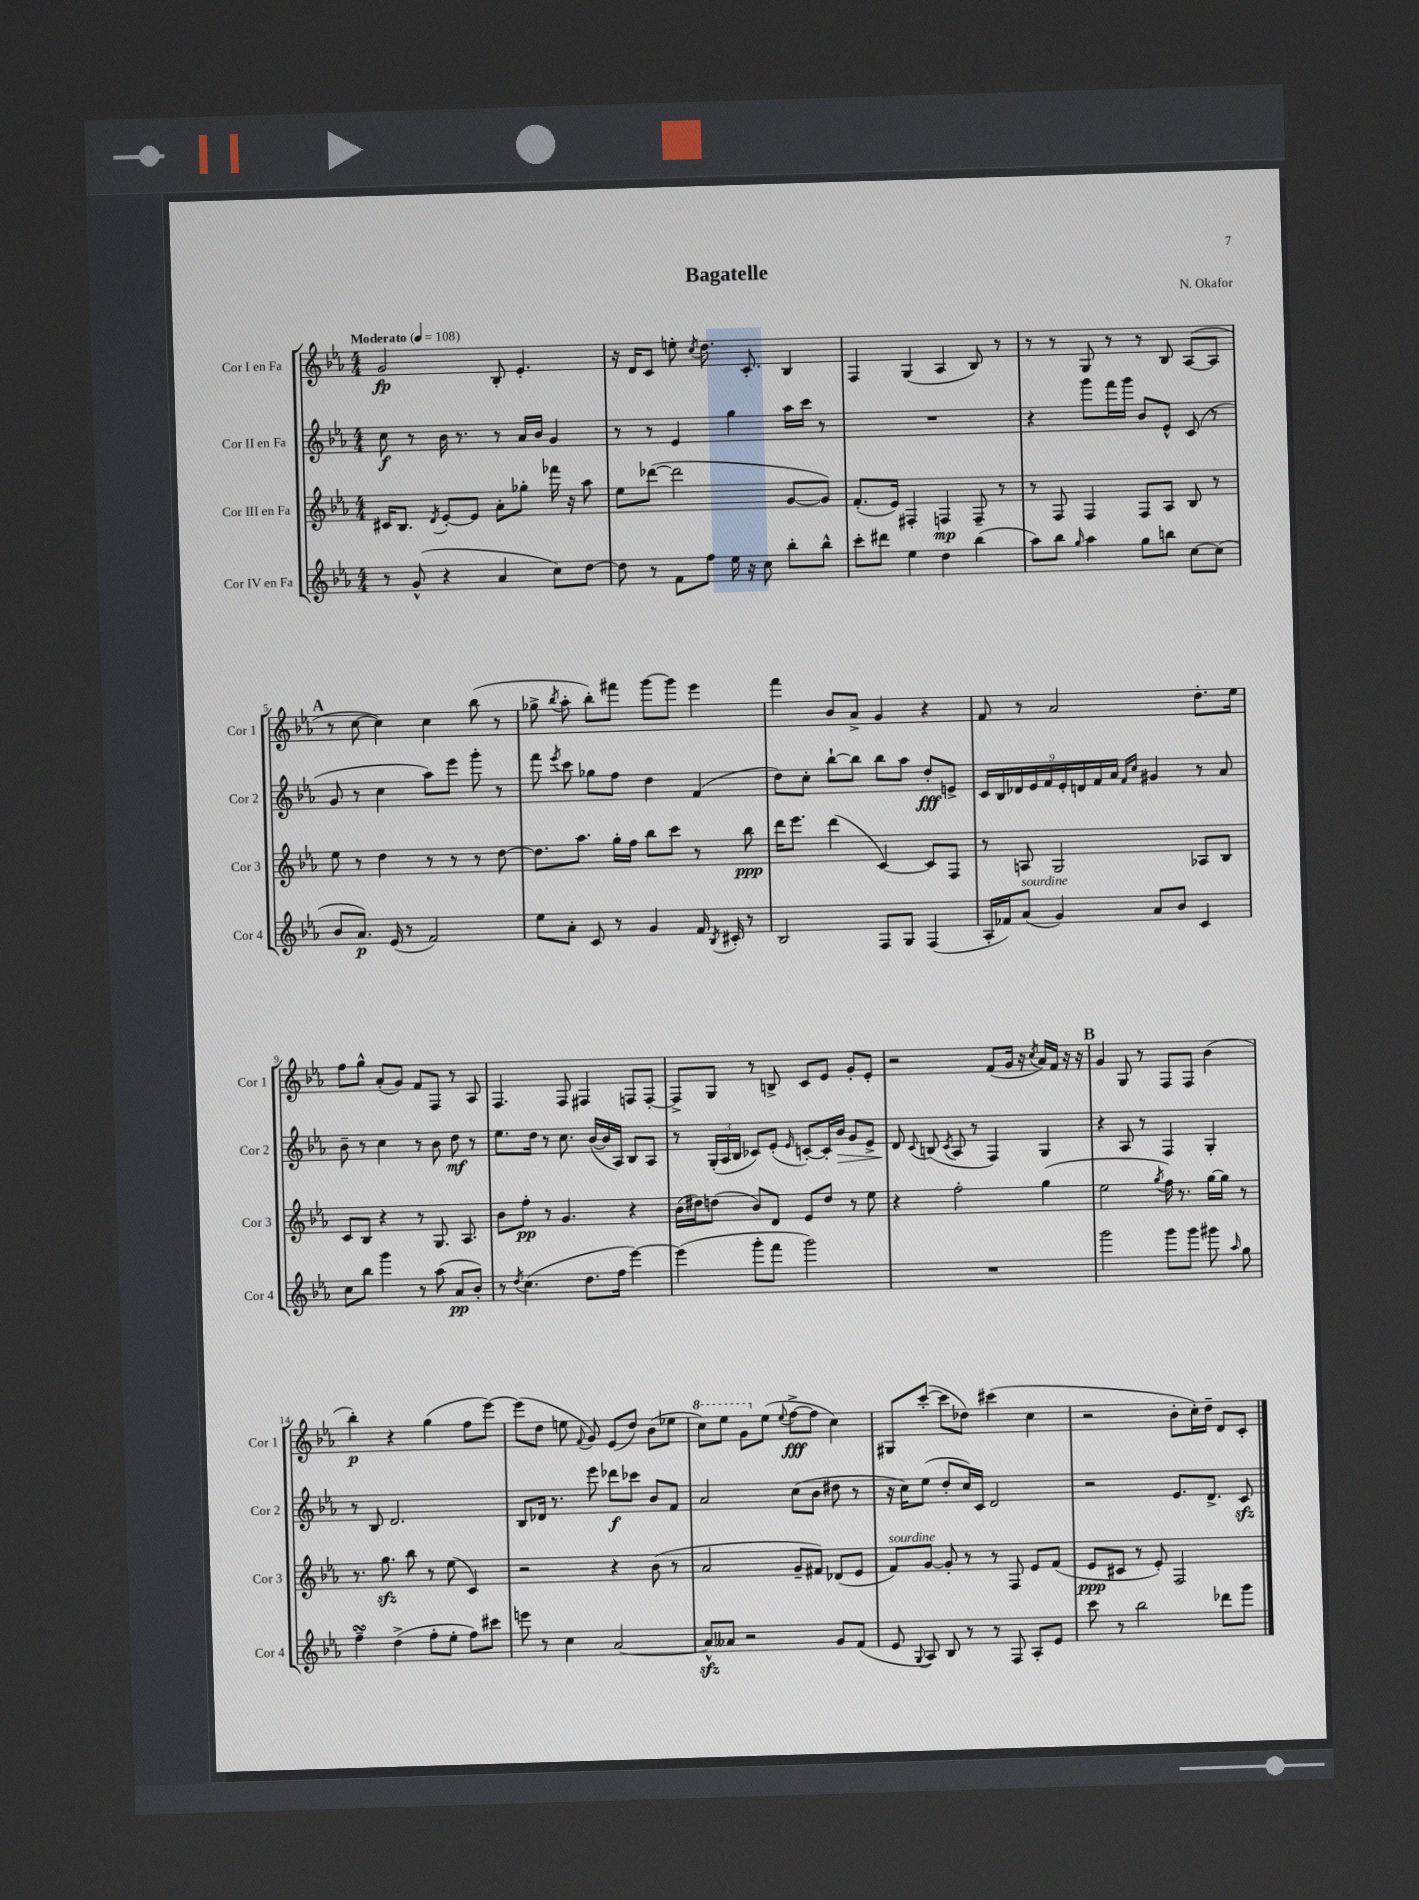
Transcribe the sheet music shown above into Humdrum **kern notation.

**kern	**dynam	**kern	**dynam	**kern	**dynam	**kern	**dynam
*part4	*part4	*part3	*part3	*part2	*part2	*part1	*part1
*staff4	*staff4	*staff3	*staff3	*staff2	*staff2	*staff1	*staff1
*I"Cor IV en Fa	*	*I"Cor III en Fa	*	*I"Cor II en Fa	*	*I"Cor I en Fa	*
*I'Cor 4	*	*I'Cor 3	*	*I'Cor 2	*	*I'Cor 1	*
*clefG2	*	*clefG2	*	*clefG2	*	*clefG2	*
*k[b-e-a-]	*	*k[b-e-a-]	*	*k[b-e-a-]	*	*k[b-e-a-]	*
*M4/4	*	*M4/4	*	*M4/4	*	*M4/4	*
*MM108	*	*MM108	*	*MM108	*	*MM108	*
=1	=1	=1	=1	=1	=1	=1	=1
!	!	!	!	!	!	!LO:TX:a:B:t=Moderato	!
8r	.	16c#X/KL	.	8cc\	f	2g/	fp
.	.	8.B-/J	.	.	.	.	.
(8g^^/	.	.	.	8r	.	.	.
.	.	8qd/	.	.	.	.	.
4r	.	[8e-'/L	.	16b-\	.	.	.
.	.	.	.	8.r	.	.	.
.	.	8e-/J]	.	.	.	.	.
4a-/	.	8a-'\L	.	8r	.	8B-'/	.
.	.	8gg-X'\J	.	16a-/LL	.	4.e-'/	.
.	.	.	.	16b-/JJ	.	.	.
8cc\L)	.	16fff-X\	.	4g/	.	.	.
.	.	16r	.	.	.	.	.
[8dd\J	.	8aa-\	.	.	.	.	.
=2	=2	=2	=2	=2	=2	=2	=2
8dd\]	.	8ee-\L	.	8r	.	16r	.
.	.	.	.	.	.	16d/KL	.
8r	.	([8ddd-X\J	.	8r	.	8c/J	.
8f\L	.	2ddd-\]	.	4e-/	.	8een'\	.
.	.	.	.	.	.	8qcc/	.
8ff\J	.	.	.	.	.	8.dd\	.
16ee-\	.	.	.	4gg\	.	.	.
16r	.	.	.	.	.	8.c'/	.
8cc\	.	.	.	.	.	.	.
8bb-'\L	.	[8g/L	.	16aa-\LL	.	4B-/	.
.	.	.	.	16ccc\JJ	.	.	.
8bb-^^\J	.	8g/J])	.	8r	.	.	.
=3	=3	=3	=3	=3	=3	=3	=3
8ccc'\L	.	(8.f'/L	.	1r	.	4F/	.
8ddd#X\J	.	.	.	.	.	.	.
.	.	16e-/Jk)	.	.	.	.	.
4ee-\	.	4F#X'/	.	.	.	(4G/	.
4dd\	.	4Fn/	mp	.	.	4A-/	.
(4bb-\	.	8F~/	.	.	.	8B-/)	.
.	.	8r	.	.	.	8r	.
=4	=4	=4	=4	=4	=4	=4	=4
8aa-\L)	.	8r	.	4r	.	8r	.
8bb-\J	.	8F/	.	.	.	8r	.
16qqgg/	.	.	.	.	.	.	.
4aa-\	.	4F/	.	8ggg\L	.	8G/	.
.	.	.	.	16fff\L	.	8r	.
.	.	.	.	16ggg\JJ	.	.	.
8gg\L	.	8F/L	.	8b-/L	.	8r	.
8bbn\J	.	8A-/J	.	8e-^^/J	.	8B-/	.
[8cc\L	.	8B-/	.	(8c/	.	([8A-/L	.
(8cc\J]	.	8r	.	8r	.	8A-/J]	.
!!LO:LB:g=z
!!LO:REH:place=s1:t=A
=5	=5	=5	=5	=5	=5	=5	=5
8b-/L	.	8ee-\	.	8g/	.	8r	.
8.a-/J)	p	8r	.	8r	.	[8cc\	.
.	.	4dd\	.	4cc\	.	4cc\])	.
(16e-/	.	.	.	.	.	.	.
8r	.	.	.	.	.	.	.
2f/)	.	8r	.	8aa-\L)	.	4cc\	.
.	.	8r	.	8eee-\J	.	.	.
.	.	8r	.	8ggg'\	.	(8bb-\	.
.	.	[8dd\	.	8r	.	8r	.
=6	=6	=6	=6	=6	=6	=6	=6
8ee-\L	.	8.dd\L]	.	8fff\	.	8gg-X^\	.
.	.	.	.	8qeee-/	.	8qbb-/	.
8a-'\J	.	.	.	8ccc\	.	8aa-'\	.
.	.	8.aa-\J	.	.	.	.	.
8c/	.	.	.	8gg-X\L	.	8bb-'\L)	.
8r	.	16gg'\LL	.	8ff\J	.	8fff#X\J	.
.	.	16ff\JJ	.	.	.	.	.
4g/	.	8bb-\L	.	4dd\	.	[8ggg\L	.
.	.	8ccc\J	.	.	.	8ggg\J]	.
16f/	.	8r	.	(4f/	.	4eee-\	.
8qB-/	.	.	.	.	.	.	.
16c#X'/	.	.	.	.	.	.	.
8r	.	8bb-\	ppp	.	.	.	.
=7	=7	=7	=7	=7	=7	=7	=7
2B-/	.	16ddd\KL	.	8dd\L)	.	4fff\	.
.	.	8.eee-\J	.	.	.	.	.
.	.	.	.	8cc'\J	.	.	.
.	.	(4ddd\	.	[8bb-`\L	.	8b-/L	.
.	.	.	.	8bb-\J]	.	8a-^/J	.
8F/L	.	[4c/)	.	8bb-\L	.	4g/	.
8G/J	.	.	.	8aa-\J	.	.	.
(4F/	.	8c/L]	.	8dd'/L	fff	4r	.
.	.	8F/J	.	8en^/J	.	.	.
=8	=8	=8	=8	=8	=8	=8	=8
16A-'/LL	.	8r	.	18c/LL	.	8f/	.
.	.	.	.	18B-/	.	.	.
16f-X/J)	.	.	.	.	.	.	.
.	.	.	.	18d-X/	.	.	.
!LO:TX:a:i:t=sourdine	!	!	!	!	!	!	!
(8a-/J	.	8An/	.	.	.	8r	.
.	.	.	.	18e-/	.	.	.
.	.	.	.	18f/	.	.	.
4g/)	.	2G/	.	.	.	2a-/	.
.	.	.	.	18e-'/	.	.	.
.	.	.	.	18dn/	.	.	.
.	.	.	.	18f/	.	.	.
.	.	.	.	18a-/JJ	.	.	.
.	.	.	.	16qqf/LL	.	.	.
.	.	.	.	16qqcc/JJ	.	.	.
8a-/L	.	.	.	4g#X/	.	.	.
8b-/J	.	.	.	.	.	.	.
4c/	.	8A-X/L	.	8r	.	8.dd'\L	.
.	.	8B-/J	.	8a-/	.	.	.
.	.	.	.	.	.	16ee-\Jk	.
!!LO:LB:g=z
=9	=9	=9	=9	=9	=9	=9	=9
8cc\L	.	8c/L	.	8b-~\	.	8ff\L	.
8bb-\J	.	8B-/J	.	8r	.	8gg^^\J	.
4ggg\	.	4r	.	4cc\	.	(8a-'/L	.
.	.	.	.	.	.	8g/J)	.
8r	.	8r	.	8r	.	8f/L	.
(8aa-\	.	8.G/	.	8b-\	.	8F/J	.
8a-/L	pp	.	.	8dd\	mf	8r	.
.	.	8.A-/	.	.	.	.	.
8b-'/J)	.	.	.	8r	.	8A-/	.
=10	=10	=10	=10	=10	=10	=10	=10
8r	.	8b-\L	.	8.ee-\L	.	4.F/	.
8qdd/	.	.	.	.	.	.	.
(4.cc\	.	8ff'\J	pp	.	.	.	.
.	.	.	.	16dd\Jk	.	.	.
.	.	8r	.	8r	.	.	.
.	.	4.g/	.	8.cc\	.	8F/	.
8.dd\L	.	.	.	.	.	4F#X/	.
.	.	.	.	([16b-/LL	.	.	.
.	.	.	.	16b-/]	.	.	.
16ff\Jk	.	.	.	16A-/JJ)	.	.	.
[4eee-\)	.	4r	.	8B-/L	.	8Fn/L	.
.	.	.	.	8A-/J	.	[8F'/J	.
=11	=11	=11	=11	=11	=11	=11	=11
(4eee-\]	.	(16b-\LL	.	8r	.	8F^/L]	.
.	.	16dd#X\J)	.	.	.	.	.
.	.	(8ddn\J	.	(24G'/LL	.	8G/J	.
.	.	.	.	24A-/	.	.	.
.	.	.	.	24B-/JJ	.	.	.
8ggg'\L	.	8b-/L)	.	8c-X/L)	.	8r	.
8fff\J	.	8d/J	.	(8e-'/J	.	8Bn^/	.
.	.	.	.	16qqe-/	.	.	.
2ggg\)	.	8e-/L	.	[8cn'/L)	.	8c/L	.
.	.	8dd/J	.	16c'/L]	.	8e-/J	.
!	!	!	!	!	!LO:HP:b	!	!
.	.	.	.	16b-/JJ	>	.	.
.	.	8r	.	8g/L	.	8g'/L	.
.	.	8ee-\	.	8e-^/J	.	8e-'/J	.
=12	=12	=12	=12	=12	=12	=12	=12
1r	.	4r	.	8d/	.	2r	.
.	.	.	.	8qqc/	.	.	.
.	.	.	.	(8Bn/	]	.	.
.	.	.	.	8qc/	.	.	.
.	.	2ff'\	.	8A-/	.	.	.
.	.	.	.	8r	.	.	.
.	.	.	.	4F/)	.	(8f/L	.
.	.	.	.	.	.	16g/Jk	.
.	.	.	.	.	.	16r	.
.	.	.	.	.	.	8qcc/	.
.	.	(4gg\	.	4G/	.	16a-/LL)	.
.	.	.	.	.	.	16f/JJ	.
.	.	.	.	.	.	16r	.
.	.	.	.	.	.	16r	.
!!LO:REH:place=s1:t=B
=13	=13	=13	=13	=13	=13	=13	=13
2ggg\	.	2ee-\	.	4r	.	4g/	.
.	.	.	.	8A-/	.	8G/	.
.	.	.	.	8r	.	8r	.
.	.	8qgg/	.	.	.	.	.
8ggg\L	.	16ff\)	.	4F/	.	8F/L	.
.	.	8.r	.	.	.	.	.
8ggg\J	.	.	.	.	.	8F/J	.
8ggg#X\	.	[16gg\LL	.	4G'/	.	(4b-\	.
.	.	16gg\JJ]	.	.	.	.	.
16qqaa-/	.	.	.	.	.	.	.
8gg\	.	8r	.	.	.	.	.
!!LO:LB:g=z
=14	=14	=14	=14	=14	=14	=14	=14
4ffsSSS~\	.	8.r	.	8r	.	4bb-'\)	p
.	.	.	.	8B-/	.	.	.
.	.	8.ggzz\	.	.	.	.	.
(4dd^\	.	.	.	2.d/	.	4r	.
.	.	8bb-\	.	.	.	.	.
8ff'\L	.	8r	.	.	.	(4gg\	.
8ee-'\J	.	(8ee-\	.	.	.	.	.
8ff\L)	.	4c/)	.	.	.	8ff\L	.
8ccc#X\J	.	.	.	.	.	[8eee-\J)	.
=15	=15	=15	=15	=15	=15	=15	=15
8eeen\	.	2r	.	8B-/L	.	(8eee-\L]	.
8r	.	.	.	16d-X/Jk	.	8dd\J	.
.	.	.	.	8.r	.	.	.
4cc\	.	.	.	.	.	8een\	.
.	.	.	.	.	.	8qqf/	.
.	.	.	.	8eee-\	.	8g/)	.
[2a-/	.	4r	.	8ddd-X\L	f	(8e-/L	.
.	.	.	.	8ccc-X\J	.	8dd/J)	.
.	.	(8b-\	.	8b-/L	.	(8b-\L	.
.	.	8r	.	8f/J	.	8ee-X\J	.
=16	=16	=16	=16	=16	=16	=16	=16
*	*	*	*	*	*	*8va	*
8a-zz^^/L]	.	2a-/	.	2a-/	.	8ccc\L)	.
8a--X/J	.	.	.	.	.	8eee-\J	.
2r	.	.	.	.	.	8gg\L	.
*	*	*	*	*	*	*X8va	*
.	.	.	.	.	.	(8ee-\J	.
.	.	.	.	.	.	8qqee-/	.
.	.	8g~/L	.	(8cc\L	.	[8ff^\L	fff
.	.	8f#X/J)	.	8b-\J	.	8ff\J]	.
8g/L	.	(8d-X/L	.	8dd#X\	.	4cc\)	.
(8f/J	.	8e-/J	.	8r	.	.	.
=17	=17	=17	=17	=17	=17	=17	=17
!	!	!LO:TX:a:i:t=sourdine	!	!	!	!	!
8e-/	.	8f/L)	.	16r	.	8G#X/L	.
.	.	.	.	16cc\KL)	.	.	.
8qqG/	.	.	.	.	.	.	.
8A-/)	.	[8g/J	.	(8ee-\J	.	([8ccc'/J	.
8B-/	.	8g'/]	.	8dd'/L	.	8ccc\L]	.
8r	.	8r	.	16cc/L)	.	8dd-X\J)	.
.	.	.	.	16c/JJ	.	.	.
8r	.	8r	.	2d/	.	(4ccc#X\	.
8F/	.	8F/	.	.	.	.	.
8A-'/L	.	8e-/L	.	.	.	4cc\	.
8e-/J	.	(8f/J	.	.	.	.	.
=18	=18	=18	=18	=18	=18	=18	=18
8ccc\	.	8e-/L	ppp	2r	.	2r	.
8r	.	8c#X/J	.	.	.	.	.
2bb-\	.	8r	.	.	.	.	.
.	.	8e-'/)	.	.	.	.	.
.	.	2F/	.	8.e-/L	.	8b-'\L	.
.	.	.	.	.	.	16cc'\L)	.
.	.	.	.	8.d^/J	.	16dd~\JJ	.
8ddd-X\L	.	.	.	.	.	8d/L	.
8ggg\J	.	.	.	8czz/	.	8c'/J	.
==	==	==	==	==	==	==	==
*-	*-	*-	*-	*-	*-	*-	*-
